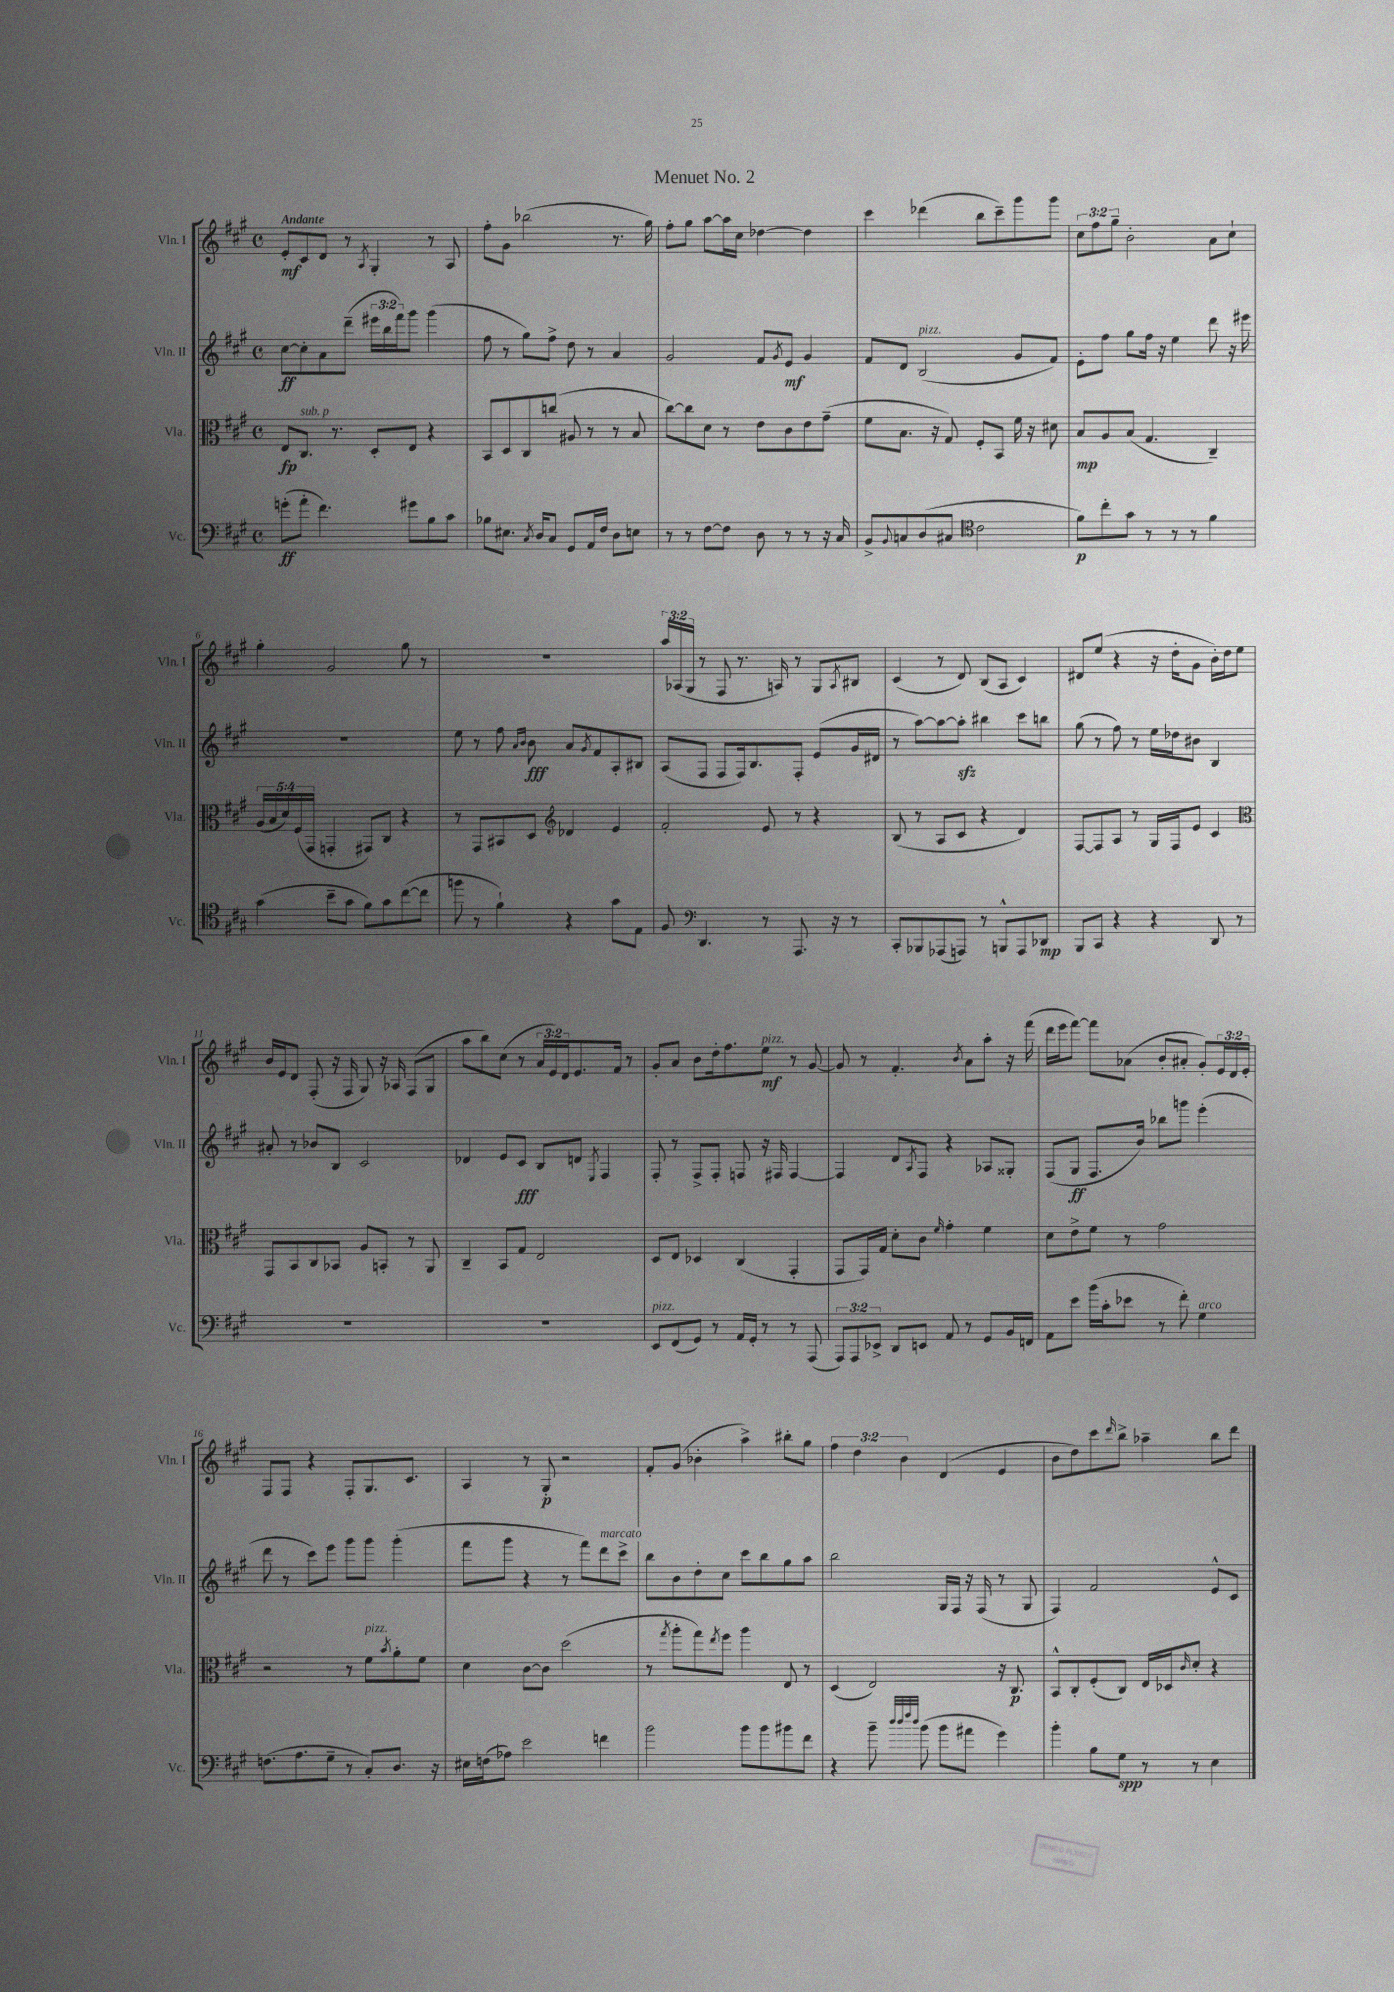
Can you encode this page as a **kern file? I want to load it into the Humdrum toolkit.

**kern	**dynam	**kern	**dynam	**kern	**dynam	**kern	**dynam
*part4	*part4	*part3	*part3	*part2	*part2	*part1	*part1
*staff4	*staff4	*staff3	*staff3	*staff2	*staff2	*staff1	*staff1
*I"Vc.	*	*I"Vla.	*	*I"Vln. II	*	*I"Vln. I	*
*I'Vc.	*	*I'Vla.	*	*I'Vln. II	*	*I'Vln. I	*
*clefF4	*	*clefC3	*	*clefG2	*	*clefG2	*
*k[f#c#g#]	*	*k[f#c#g#]	*	*k[f#c#g#]	*	*k[f#c#g#]	*
*M4/4	*	*M4/4	*	*M4/4	*	*M4/4	*
*met(c)	*	*met(c)	*	*met(c)	*	*met(c)	*
=1	=1	=1	=1	=1	=1	=1	=1
!	!	!	!	!	!	!LO:TX:a:B:t=Andante	!
(8gn'\L	ff	8E/L	fp	[8cc#\L	ff	8e'/L	mf
!	!	!LO:TX:a:i:t=sub. p	!	!	!	!	!
8a'\J	.	8.C#/J	.	8cc#'\]	.	8c#/	.
4.f#\)	.	.	.	8a\	.	8d/J	.
.	.	8.r	.	.	.	.	.
.	.	.	.	(8ddd~\J	.	8r	.
.	.	.	.	.	.	8qA/	.
.	.	8D'/L	.	24eee#X\LL	.	4G#'/	.
.	.	.	.	24bb\	.	.	.
.	.	.	.	24fff#\J)	.	.	.
8g#X\L	.	8E/J	.	8ggg#\J	.	.	.
8B\	.	4r	.	(4ggg#\	.	8r	.
8c#\J	.	.	.	.	.	8A/	.
=2	=2	=2	=2	=2	=2	=2	=2
8B-X\L	.	8BB/L	.	8ff#\	.	8ff#'\L	.
8.E#X\J	.	8D/	.	8r	.	8g#\J	.
.	.	8C#/	.	8gg#\L)	.	(2bb-X\	.
8qC#/	.	.	.	.	.	.	.
16D/KL	.	.	.	.	.	.	.
8C#/J	.	(8ccn/J	.	8ff#^\J	.	.	.
8GG#/L	.	8A#X/	.	8dd\	.	.	.
16AA/L	.	8r	.	8r	.	.	.
16F#/JJ	.	.	.	.	.	.	.
8D\L	.	8r	.	4a/	.	8.r	.
8En\J	.	8B/	.	.	.	.	.
.	.	.	.	.	.	16gg#\)	.
=3	=3	=3	=3	=3	=3	=3	=3
8r	.	[8cc#\L)	.	2g#/	.	8ff#'\L	.
8r	.	8cc#\]	.	.	.	8gg#\J	.
[8F#\L	.	8d\J	.	.	.	[8aa\L	.
8F#\J]	.	8r	.	.	.	16aa\L]	.
.	.	.	.	.	.	16cc#\JJ	.
8D\	.	8e\L	.	8f#/L	.	[4dd-X\	.
.	.	.	.	8qg#/	.	.	.
8r	.	8c#\	.	8e/J	mf	.	.
8r	.	8e\	.	4g#/	.	4dd-\]	.
16r	.	(8g#~\J	.	.	.	.	.
16C#/	.	.	.	.	.	.	.
=4	=4	=4	=4	=4	=4	=4	=4
8BB^/L	.	8f#\L	.	8f#/L	.	4ccc#\	.
8qqBB/	.	.	.	.	.	.	.
8Cn/	.	8.B\J	.	8d/J	.	.	.
!	!	!	!	!LO:TX:a:i:t=pizz.	!	!	!
(8D/	.	.	.	(2B/	.	(4ddd-X\	.
.	.	16r	.	.	.	.	.
8C#X/J	.	8G#/)	.	.	.	.	.
*clefC4	*	*	*	*	*	*	*
2c#\	.	8F#'/L	.	.	.	8bb\L	.
.	.	8BB/J	.	.	.	8ccc#~\)	.
.	.	16f#\	.	8g#/L	.	8ggg#\	.
.	.	16r	.	.	.	.	.
.	.	8d#X\	.	8f#/J)	.	8ggg#\J	.
=5	=5	=5	=5	=5	=5	=5	=5
8f#\L)	p	8B/L	mp	8e'\L	.	12cc#\L	.
.	.	.	.	.	.	12ff#\	.
8cc#'\	.	8A/	.	8ff#\J	.	.	.
.	.	.	.	.	.	12gg#~\J	.
8g#\J	.	(8B/J	.	8gg#\L	.	2b'\	.
8r	.	4.G#/	.	16ff#\Jk	.	.	.
.	.	.	.	16r	.	.	.
8r	.	.	.	4ee\	.	.	.
8r	.	.	.	.	.	.	.
4f#\	.	4C#~/)	.	8ddd\	.	8a\L	.
.	.	.	.	16r	.	8cc#`\J	.
.	.	.	.	16eee#X\	.	.	.
!!LO:LB:g=z
=6	=6	=6	=6	=6	=6	=6	=6
(4g#\	.	(20A/LL	.	1r	.	4gg#'\	.
.	.	20B/	.	.	.	.	.
.	.	20d/)	.	.	.	.	.
.	.	(20F#/	.	.	.	.	.
.	.	20GG#/JJ	.	.	.	.	.
8b~\L	.	4GGn'/	.	.	.	2g#/	.
8g#\J	.	.	.	.	.	.	.
8f#\L)	.	8GG#X/L)	.	.	.	.	.
8g#\	.	8C#/J	.	.	.	.	.
([8cc#\	.	4r	.	.	.	8gg#\	.
8cc#\J]	.	.	.	.	.	8r	.
=7	=7	=7	=7	=7	=7	=7	=7
8ffn\	.	8r	.	8ee\	.	1r	.
8r	.	8GG#/L	.	8r	.	.	.
4f#`\)	.	8BB#X/	.	8ff#\	.	.	.
.	.	.	.	16qqa/LL	.	.	.
.	.	.	.	16qqb/JJ	.	.	.
.	.	8D/J	.	8b\	fff	.	.
*	*	*clefG2	*	*	*	*	*
4r	.	4d-X/	.	8a/L	.	.	.
.	.	.	.	8qg#/	.	.	.
.	.	.	.	8f#/	.	.	.
8g#\L	.	4e/	.	8A'/	.	.	.
8E\J	.	.	.	8B#X/J	.	.	.
=8	=8	=8	=8	=8	=8	=8	=8
8F#/	.	2f#'/	.	(8A/L	.	24aa/LL	.
.	.	.	.	.	.	(24A-X/	.
.	.	.	.	.	.	24G#/JJ	.
*clefF4	*	*	*	*	*	*	*
4.DD/	.	.	.	8F#/J	.	8r	.
.	.	.	.	8F#/L	.	8F#/	.
.	.	.	.	16F#/k)	.	8.r	.
.	.	.	.	8.B/	.	.	.
8r	.	8e/	.	.	.	.	.
.	.	.	.	.	.	16An/)	.
8.AAA/	.	8r	.	8F#'/J	.	8r	.
.	.	4r	.	(8e/L	.	8G#/L	.
16r	.	.	.	.	.	.	.
.	.	.	.	.	.	8qA/	.
8r	.	.	.	16g#/L	.	8B#X/J	.
.	.	.	.	16d#X/JJ	.	.	.
=9	=9	=9	=9	=9	=9	=9	=9
8CC#'/L	.	(8B/	.	8r	.	(4c#/	.
8BBB-X/	.	8r	.	[8aa\L)	.	.	.
(8AAA-X/	.	8A/L	.	8aa\_	.	8r	.
8AAAn/J)	.	8c#/J	.	8aazz'\J]	.	8d/)	.
8r	.	4r	.	4bb#X\	.	(8B/L	.
8BBBn^^/L	.	.	.	.	.	8A/J	.
8AAA/	.	4d/)	.	8ccc#\L	.	4c#/)	.
8DD-X/J	mp	.	.	8bbn\J	.	.	.
=10	=10	=10	=10	=10	=10	=10	=10
8BBB/L	.	[8F#/L	.	(8gg#\	.	8d#X/L	.
8CC#/J	.	8F#/]	.	8r	.	(8ee/J	.
4r	.	8A/J	.	8ff#\)	.	4r	.
.	.	8r	.	8r	.	.	.
4r	.	16G#/LL	.	16ee\LL	.	16r	.
.	.	16F#/J	.	16dd-X\J	.	16dd'\KL	.
.	.	8e/J	.	8b#X\J	.	8g#\J	.
8DD/	.	4c#/	.	4B/	.	16b'\LL)	.
.	.	.	.	.	.	16dd\J	.
8r	.	.	.	.	.	8ee\J	.
!!LO:LB:g=z
=11	=11	=11	=11	=11	=11	=11	=11
*	*	*clefC3	*	*	*	*	*
1r	.	8GG#/L	.	8a#X'/	.	16b/LL	.
.	.	.	.	.	.	16e/J	.
.	.	8BB/	.	8r	.	8d/J	.
.	.	8C#/	.	8b-X/L	.	(8F#'/	.
.	.	8BB-X/J	.	8B/J	.	16r	.
.	.	.	.	.	.	16F#/	.
.	.	8A/L	.	2c#/	.	8G#/)	.
.	.	8BBn'/J	.	.	.	16r	.
.	.	.	.	.	.	16A-X/	.
.	.	8r	.	.	.	(8F#/L	.
.	.	8AA/	.	.	.	8G#/J	.
=12	=12	=12	=12	=12	=12	=12	=12
1r	.	4C#~/	.	4d-X/	.	8aa\L	.
.	.	.	.	.	.	8bb\)	.
.	.	8BB/L	.	8e/L	.	(8cc#\J	.
.	.	8G#/J	.	8c#/J	fff	8r	.
.	.	2E/	.	8B/L	.	24a/LL	.
.	.	.	.	.	.	24e/)	.
.	.	.	.	.	.	24d/J	.
.	.	.	.	8dn/J	.	8.e/	.
.	.	.	.	8qE/	.	.	.
.	.	.	.	4F#/	.	.	.
.	.	.	.	.	.	16f#/Jk	.
.	.	.	.	.	.	8r	.
=13	=13	=13	=13	=13	=13	=13	=13
!LO:TX:a:i:t=pizz.	!	!	!	!	!	!	!
8EE/L	.	8D/L	.	8F#'/	.	8g#'/L	.
(8FF#/	.	8E/J	.	8r	.	8a/J	.
8GG#/J)	.	4D-X/	.	8F#^/L	.	8b\L	.
8r	.	.	.	8F#'/J	.	16dd'\k	.
.	.	.	.	.	.	8.ff#\	.
16AA/LL	.	(4C#/	.	8Fn/	.	.	.
16GG#'/JJ	.	.	.	.	.	.	.
!	!	!	!	!	!	!LO:TX:a:i:t=pizz.	!
8r	.	.	.	16r	.	8ee\J	mf
.	.	.	.	16F#X/	.	.	.
8r	.	4GG#'/	.	[4F#/	.	8r	.
(8AAA/	.	.	.	.	.	[8g#/	.
=14	=14	=14	=14	=14	=14	=14	=14
12AAA/L)	.	8GG#/L	.	4F#/]	.	8g#/]	.
12AAA/	.	.	.	.	.	.	.
.	.	16GG#/L)	.	.	.	8r	.
12EE-X^/J	.	.	.	.	.	.	.
.	.	16G#/JJ	.	.	.	.	.
8DD/L	.	8d'\L	.	8d/L	.	4.f#'/	.
.	.	.	.	8qA/	.	.	.
8EEn/J	.	8c#\J	.	8F#/J	.	.	.
.	.	16qqf#/	.	.	.	.	.
8AA/	.	4g#'\	.	4r	.	.	.
.	.	.	.	.	.	8qb/	.
8r	.	.	.	.	.	8a\L	.
8GG#/L	.	4f#\	.	8A-X/L	.	8aa'\J	.
16BB/L	.	.	.	8G##X'/J	.	16r	.
16FFn/JJ	.	.	.	.	.	(16fff#\	.
=15	=15	=15	=15	=15	=15	=15	=15
8AA\L	.	8d\L	.	(8F#/L	.	16ddd\LL	.
.	.	.	.	.	.	16eee\J	.
8e\J	.	8e^\	.	8G#/J	ff	[8fff#\J)	.
(16b\LL	.	8f#\J	.	8.F#/L	.	8fff#\L]	.
16c#'\J	.	.	.	.	.	.	.
8e-X\J	.	8r	.	.	.	(8a-X\J	.
.	.	.	.	16b/Jk)	.	.	.
8r	.	2g#\	.	8bb-X\L	.	8b'/L	.
8f#'\)	.	.	.	8gggn\J	.	8a#X'/J	.
!LO:TX:a:i:t=arco	!	!	!	!	!	!	!
4G#\	.	.	.	(4eee'\	.	8g#'/L)	.
.	.	.	.	.	.	24e/L	.
.	.	.	.	.	.	24d/	.
.	.	.	.	.	.	24e'/JJ	.
!!LO:LB:g=z
=16	=16	=16	=16	=16	=16	=16	=16
(8.Fn\L	.	2r	.	8ddd\	.	8F#/L	.
.	.	.	.	8r	.	8F#/J	.
8.A\	.	.	.	.	.	.	.
.	.	.	.	8ccc#\L)	.	4r	.
8G#~\J	.	.	.	8eee\J	.	.	.
8r	.	8r	.	8ggg#\L	.	8F#'/L	.
!	!	!LO:TX:a:i:t=pizz.	!	!	!	!	!
8C#'/L)	.	8f#\L	.	8ggg#\J	.	8.G#/	.
.	.	8qb/	.	.	.	.	.
8.D/J	.	8a'\	.	(4ggg#'\	.	.	.
.	.	.	.	.	.	8.c#/J	.
.	.	8f#\J	.	.	.	.	.
16r	.	.	.	.	.	.	.
=17	=17	=17	=17	=17	=17	=17	=17
16E#X\LL	.	4d\	.	8fff#\L	.	4A/	.
(16Fn\J	.	.	.	.	.	.	.
8A-X\J)	.	.	.	8ggg#\J	.	.	.
2e\	.	[8c#\L	.	4r	.	8r	.
.	.	8c#\J]	.	.	.	8G#'/	p
.	.	(2dd\	.	8r	.	2r	.
.	.	.	.	8fff#\L)	.	.	.
!	!	!	!	!LO:TX:a:i:t=marcato	!	!	!
4fn\	.	.	.	8ddd\	.	.	.
.	.	.	.	8ccc#^\J	.	.	.
=18	=18	=18	=18	=18	=18	=18	=18
2b\	.	8r	.	8bb\L	.	8f#'/L	.
.	.	8qgg#/	.	.	.	.	.
.	.	8aa'\L	.	8b\	.	(8g#/J	.
.	.	8gg#\)	.	8dd'\	.	4b-X'\	.
.	.	8qee/	.	.	.	.	.
.	.	8ff#\J	.	8cc#\J	.	.	.
8b\L	.	4aa\	.	8ccc#\L	.	4aa^\)	.
8b\	.	.	.	8bb\	.	.	.
8b#X\	.	8E/	.	8gg#\	.	8bb#X'\L	.
8f#\J	.	8r	.	8aa\J	.	8gg#\J	.
=19	=19	=19	=19	=19	=19	=19	=19
4r	.	(4D/	.	2bb\	.	6ff#\	.
.	.	.	.	.	.	6dd\	.
8b~\	.	2E/)	.	.	.	.	.
.	.	.	.	.	.	6b\	.
32qqdd/LLL	.	.	.	.	.	.	.
32qqdd/	.	.	.	.	.	.	.
32qqff#/	.	.	.	.	.	.	.
32qqdd/JJJ	.	.	.	.	.	.	.
(8b\	.	.	.	.	.	.	.
8b\L	.	.	.	16G#/LL	.	(4d/	.
.	.	.	.	16F#/JJ	.	.	.
8a#X\J	.	.	.	16r	.	.	.
.	.	.	.	(16F#/	.	.	.
4g#\)	.	16r	.	8r	.	4e/	.
.	.	8.C#/	p	.	.	.	.
.	.	.	.	8G#/	.	.	.
=20	=20	=20	=20	=20	=20	=20	=20
4b'\	.	8BB^^/L	.	4F#/)	.	8b\L	.
.	.	8C#'/	.	.	.	8dd\)	.
8B\L	.	(8F#'/	.	2f#/	.	8ccc#\	.
.	.	.	.	.	.	16qqddd/	.
8G#\J	spp	8C#/J)	.	.	.	8bb^\J	.
8r	.	16E/LL	.	.	.	4aa-X~\	.
.	.	16D-X/J	.	.	.	.	.
.	.	16qqc#/	.	.	.	.	.
8r	.	8d'/J	.	.	.	.	.
4E\	.	4r	.	8e^^/L	.	8bb\L	.
.	.	.	.	8c#/J	.	8ddd\J	.
==	==	==	==	==	==	==	==
*-	*-	*-	*-	*-	*-	*-	*-
